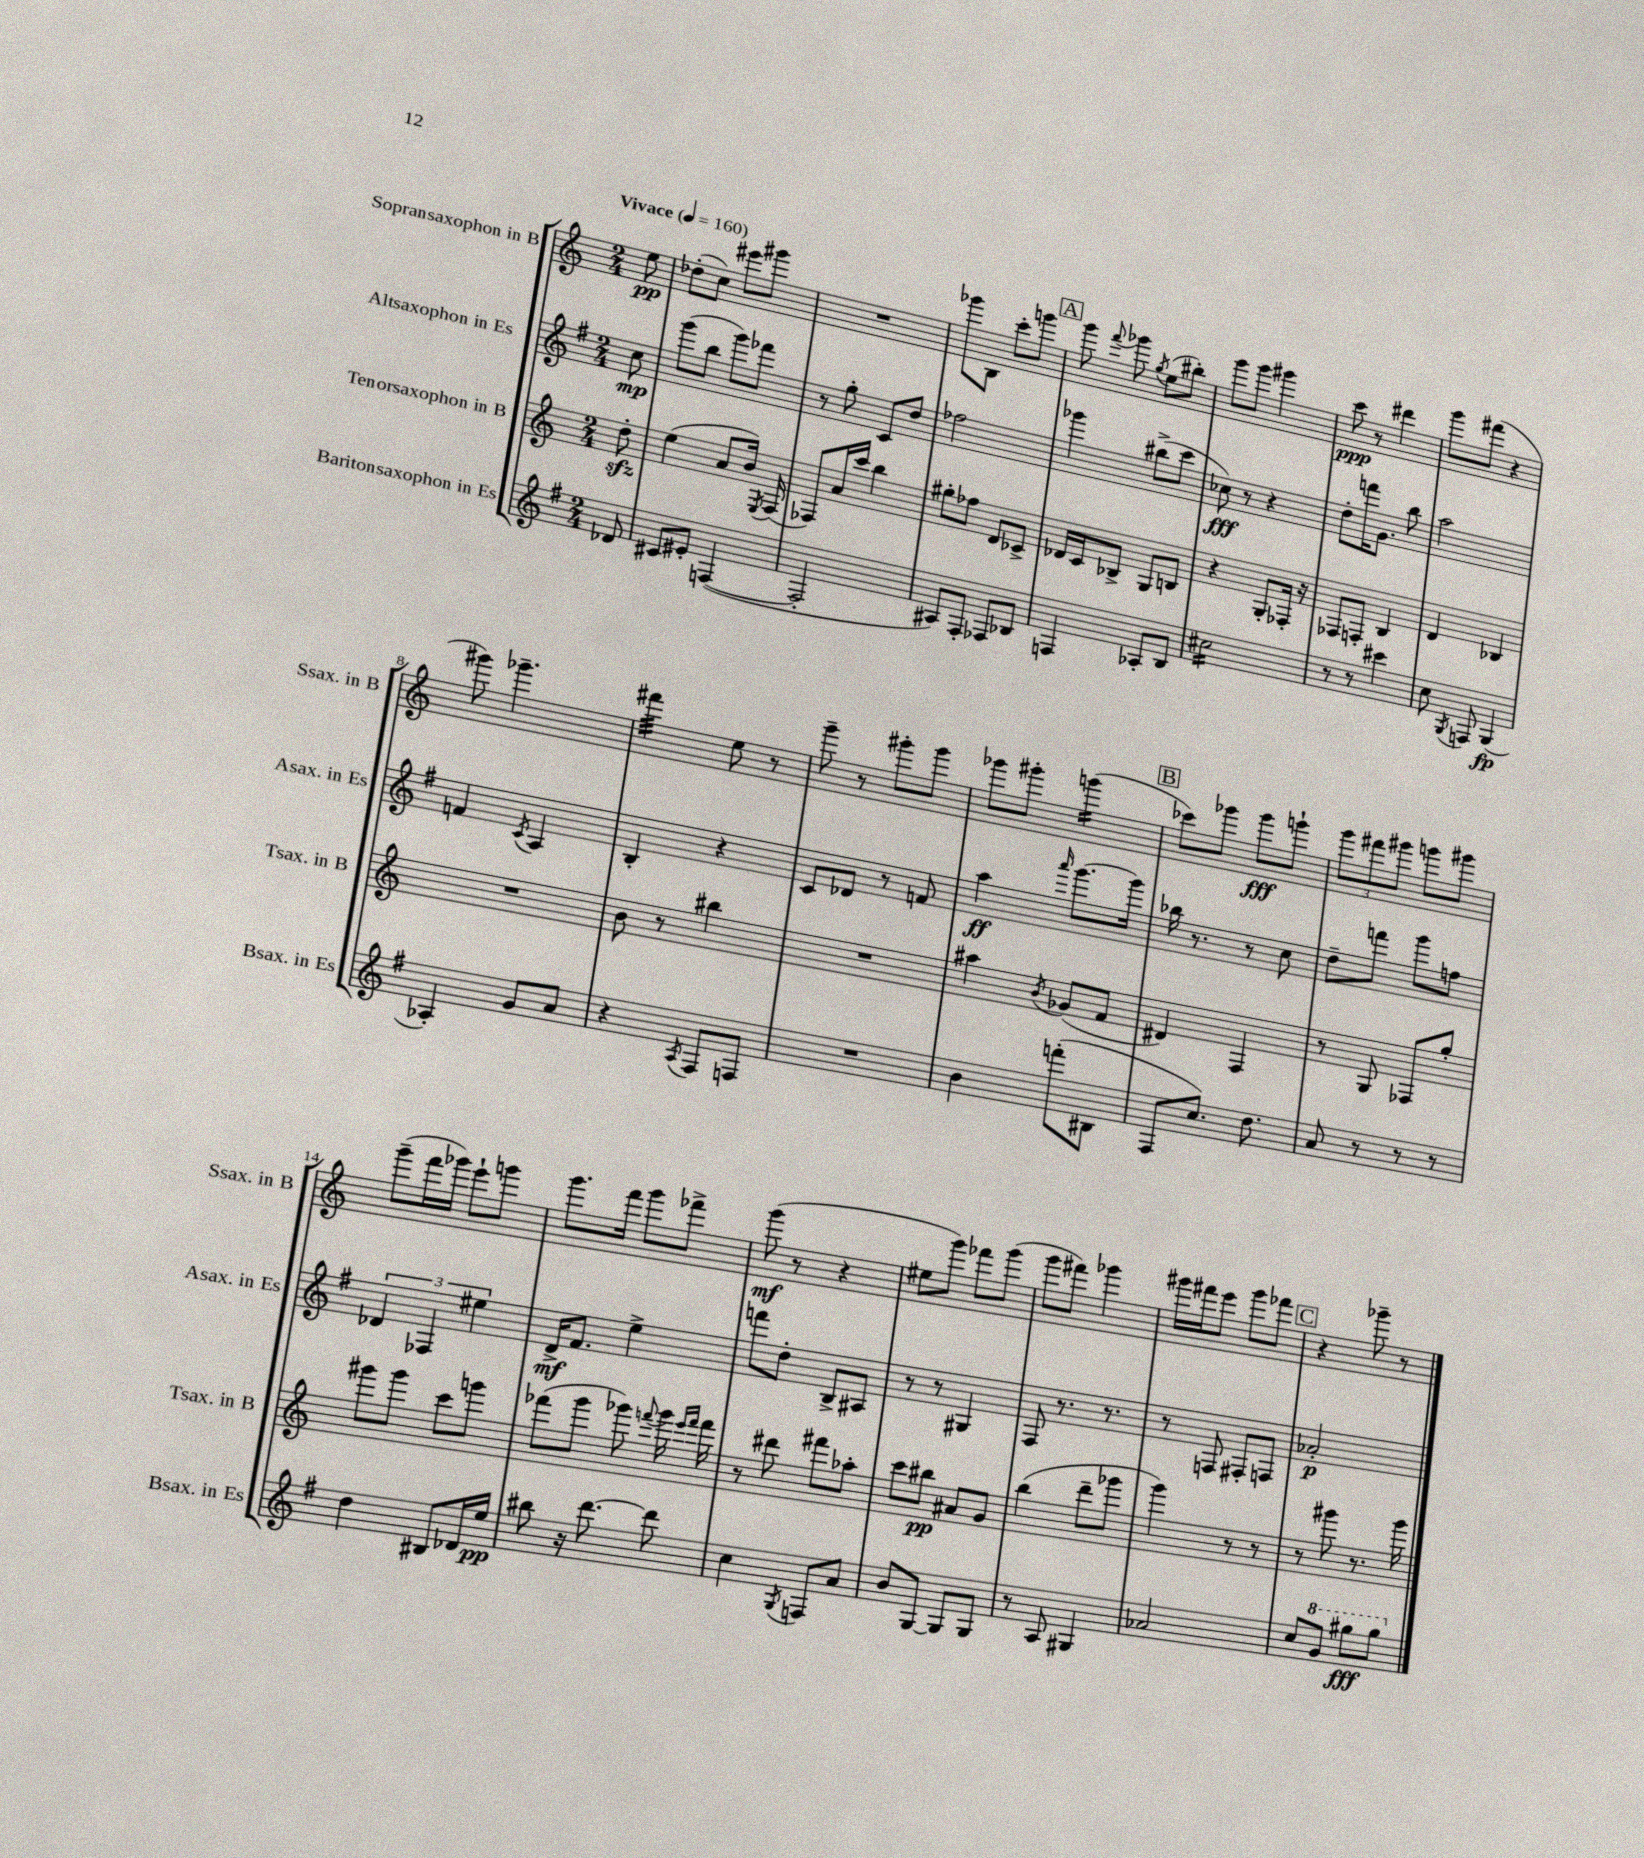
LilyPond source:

<<
\new StaffGroup <<
\new Staff = "s0" \with { instrumentName = "Sopransaxophon in B" shortInstrumentName = "Ssax. in B" } {
    \clef treble \key c \major \numericTimeSignature \time 2/4 \partial 8 \tempo "Vivace" 4 = 160
    \autoBeamOff e''8\pp |
    des''8[-.( c''8]) eis'''8[ gis'''8] |
    R2 |
    ges'''8[ b8] c'''8[-. g'''8] |
    \mark \markup { \box "A" } g'''8 \appoggiatura { f'''8 } ges'''8 \acciaccatura { g''8 } e''8[( bis''8]-.) |
    g'''8[ g'''8] gis'''4 |
    c'''8\ppp r8 dis'''4 |
    g'''8[ fis'''8]( r4 |
    gis'''8) ges'''4.-- |
    fis'''4:32 e''8 r8 |
    g'''8-- r8 gis'''8[-. gis'''8] |
    ges'''8[ gis'''8]-. g'''4:16( |
    \mark \markup { \box "B" } ces'''8[) ges'''8] ges'''8[\fff g'''8]-! |
    \tuplet 3/2 { g'''8[ fis'''8 gis'''8] } g'''8[ gis'''8] |
    g'''8[--( f'''16 ges'''16]) e'''8[-! g'''8] |
    g'''8.[ f'''16] g'''8[ fes'''8]-> |
    g'''8\mf( r8 r4 |
    eis''8[ g'''8]) fes'''8[ g'''8]( |
    g'''8[ fis'''8]) ges'''4 |
    gis'''16[ fis'''16 e'''8] gis'''8[ fes'''8] |
    \mark \markup { \box "C" } r4 ges'''8-- r8 \bar "|." |
}
\new Staff = "s1" \with { instrumentName = "Altsaxophon in Es" shortInstrumentName = "Asax. in Es" } {
    \clef treble \key g \major \numericTimeSignature \time 2/4 \partial 8
    \autoBeamOff c''8\mp |
    g'''8[( b''8] g'''8[) fes'''8] |
    r8 g''8-. c'8[ d''8] |
    fes''2 |
    \mark \markup { \box "A" } ges'''4 bis''8[->( c'''8] |
    ces''8\fff) r8 r4 |
    d''8[-. f'''16 g'8.] b''8 |
    a''2 |
    f'4 \acciaccatura { c'8 } a4 |
    b4-. r4 |
    c'8[ des'8] r8 f'8 |
    a''4\ff \grace { a'''16 } g'''8.[~ g'''16] |
    \mark \markup { \box "B" } bes''16 r8. r8 c''8 |
    d''8[-- f'''8] g'''8[ f''8] |
    \tuplet 3/2 { des'4 fes4 eis''4 } |
    d'16[->\mf fis'8.] e''4-> |
    f'''8[ d''8]-. b8[-> ais8] |
    r8 r8 gis4 |
    fis8 r8. r8. |
    r8 f8 fis8[-. f8] |
    \mark \markup { \box "C" } aes'2-.\p \bar "|." |
}
\new Staff = "s2" \with { instrumentName = "Tenorsaxophon in B" shortInstrumentName = "Tsax. in B" } {
    \clef treble \key c \major \numericTimeSignature \time 2/4 \partial 8
    \autoBeamOff d''8-.\sfz |
    e''4( a'8[ b'16]) \acciaccatura { e8 } f16( |
    fes8[) a'16 c'''16] b''4 |
    gis''8[-. fes''8] d'8[ ces'8]-> |
    \mark \markup { \box "A" } des'16[ c'16 bes8]-> g8[ b8] |
    r4 g8[-. fes16]-. r16 |
    fes8[ f8]-. b4 |
    d'4 bes4 |
    R2 |
    b'8 r8 bis''4 |
    R2 |
    ais''4 \acciaccatura { b'8 } ges'8[( f'8] |
    \mark \markup { \box "B" } dis'4) f4 |
    r8 g8 fes8[ g''8]-. |
    gis'''8[ gis'''8] c'''8[ g'''8] |
    fes'''8[( g'''8] ges'''8) \appoggiatura { f'''8 } ges'''16 \grace { e'''16[ f'''16] } f'''16 |
    r8 dis'''8 fis'''8[ aes''8]-. |
    c'''8[ bis''8]\pp ais'8[ g'8] |
    b''4( d'''8[-- ges'''8] |
    g'''4) r8 r8 |
    \mark \markup { \box "C" } r8 gis'''8 r8. gis'''16 \bar "|." |
}
\new Staff = "s3" \with { instrumentName = "Baritonsaxophon in Es" shortInstrumentName = "Bsax. in Es" } {
    \clef treble \key g \major \numericTimeSignature \time 2/4 \partial 8
    \autoBeamOff des'8 |
    cis'8[ eis'8]-. f4~( |
    f2-. |
    ais8[) fis8]-. fes8[ bes8] |
    \mark \markup { \box "A" } f4 aes8[-. b8] |
    cis''2:16 |
    r8 r8 cis'''4 |
    c''8 \acciaccatura { g8 } f8 g4\fp( |
    aes4-.) g'8[ a'8] |
    r4 \acciaccatura { a8 } fis8[ f8] |
    R2 |
    b'4 f'''8[-.( bis8] |
    \mark \markup { \box "B" } fis8[ c''8.]) d''8. |
    a'8 r8 r8 r8 |
    d''4 bis8[ des'16 e''16]\pp |
    bis''8 r16 d'''8.~ d'''8 |
    c''4 \acciaccatura { g8 } f8[ a'8] |
    b'8[ g8]~ g8[ g8] |
    r8 a8 gis4 |
    aes'2 |
    \mark \markup { \box "C" } c''8[ \ottava #1 g''8] gis'''8[\fff gis'''8] \ottava #0 \bar "|." |
}
>>
>>
